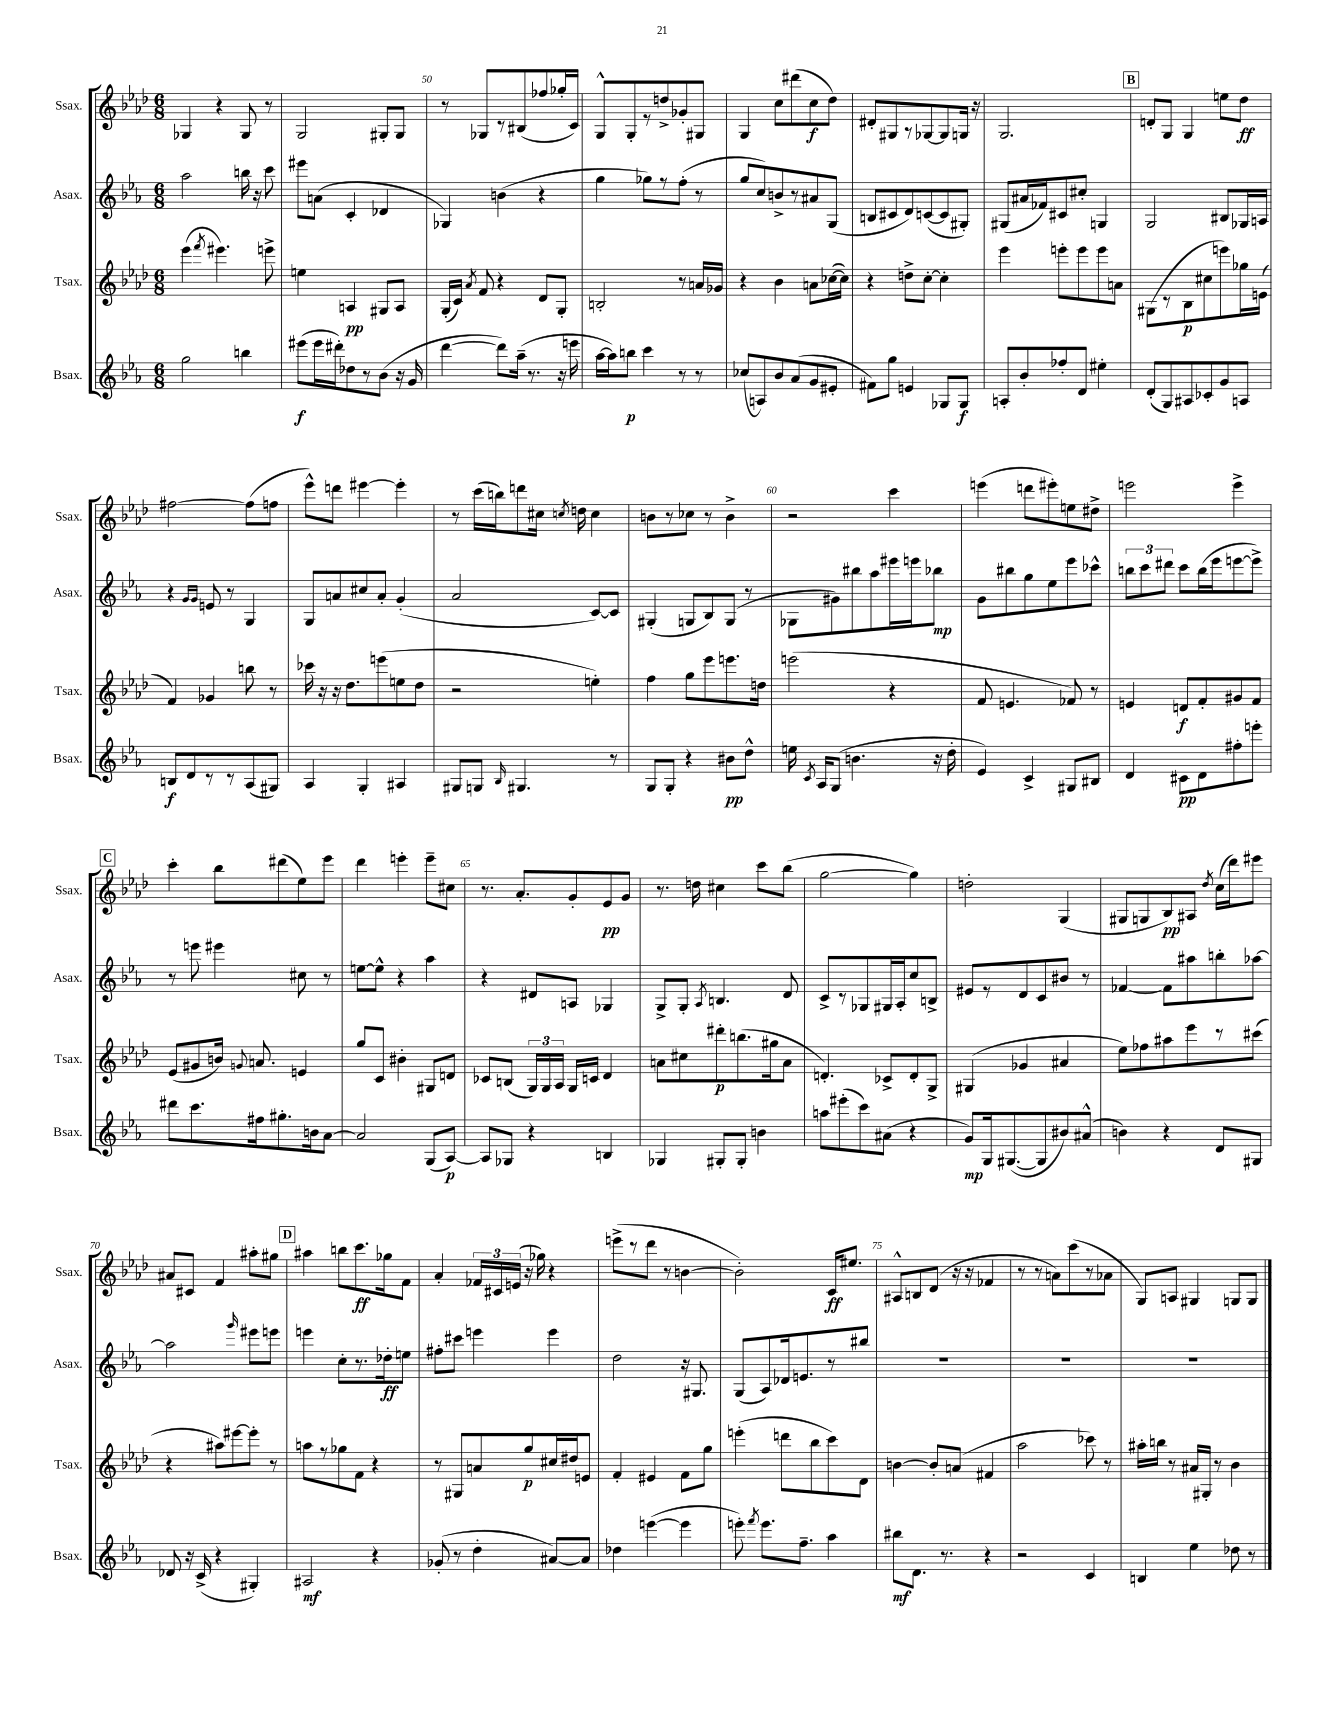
<<
\new StaffGroup <<
\new Staff = "s0" \with { instrumentName = "Ssax." shortInstrumentName = "Ssax." } {
    \clef treble \key aes \major \numericTimeSignature \time 6/8
    \autoBeamOff ges4 r4 ges8 r8 |
    g2 gis8[-. gis8] |
    r8 ges8[ r8 bis8( fes''8 ges''16-. c'16]) |
    g8[-^ g8-. r8 d''8-> ges'8-. gis8] |
    g4 c''8[ dis'''8( c''8\f des''8]) |
    dis'8[-. gis8 r8 ges8~ ges8 g16] r16 |
    g2. |
    \mark \markup { \box "B" } d'8[-. g8] g4 e''8[ des''8]\ff |
    fis''2~ fis''8[( f''8] |
    ees'''8[-^) d'''8] eis'''4~ eis'''4-. |
    r8 c'''16[( b''16) d'''8 cis''16] \acciaccatura { c''8 } d''16 c''4 |
    b'8[ r8 ces''8] r8 b'4-> |
    r2 c'''4 |
    e'''4( d'''8[ eis'''8-.) e''8 dis''8]-> |
    e'''2 e'''4-> |
    \mark \markup { \box "C" } c'''4-. bes''8[ dis'''8( ees''8) ees'''8] |
    des'''4 e'''4-. e'''8[-- cis''8] |
    r8. aes'8.[-. g'8-. ees'8\pp g'8] |
    r8. d''16 cis''4 c'''8[ bes''8]( |
    g''2~ g''4) |
    d''2-. g4( |
    gis8[ g8 bes8\pp) ais8] \acciaccatura { des''8 } c''16[( des'''16) eis'''8] |
    ais'8[ cis'8] f'4 ais''8[-. gis''8] |
    \mark \markup { \box "D" } ais''4 b''8[ c'''8.\ff ges''16 f'8] |
    aes'4-. \tuplet 3/2 { fes'16[ cis'16 e'16]( } r16 ges''16) r4 |
    e'''8[->( r8 des'''8] r8 b'4~ |
    b'2-.) c'16[\ff eis''8.] |
    ais8[-^ b8 des'8]( r16 r16 fes'4 |
    r8 r8 a'8[) c'''8( r8 aes'8] |
    g8[) a8] gis4 g8[ g8] \bar "|." |
}
\new Staff = "s1" \with { instrumentName = "Asax." shortInstrumentName = "Asax." } {
    \clef treble \key ees \major \numericTimeSignature \time 6/8
    \autoBeamOff aes''2 b''16 r16 c'''8 |
    eis'''8[ a'8]( c'4-. des'4 |
    ges4) b'4( r4 |
    g''4 ges''8[) r8 f''8]-.( r8 |
    g''8[ c''8) b'8-> r8 ais'8 g8]( |
    b8[ cis'8 d'8) c'8~( c'8 gis8]-.) |
    gis8[( ais'16 fes'16) cis'8 cis''8]-. g4 |
    \mark \markup { \box "B" } g2 bis8[ ges16 a16] |
    r4 \grace { g'16[ g'16] } e'8 r8 g4 |
    g8[ a'8 cis''8 a'8]-. g'4-.( |
    aes'2 c'8[~) c'8] |
    gis4-.( g8[ bes8) g8]( r8 |
    ges8[ gis'8) bis''8 aes''8 eis'''16 e'''16 bes''8]\mp |
    g'8[ bis''8 g''8 ees''8 ees'''8 ces'''8]-^ |
    \tuplet 3/2 { b''8[ c'''8 dis'''8] } c'''8[ b''16( ees'''16 e'''8~ e'''8]->) |
    \mark \markup { \box "C" } r8 e'''8 eis'''4 cis''8 r8 |
    e''8[~ e''8]-^ r4 aes''4 |
    r4 dis'8[ a8] ges4 |
    g8[-> g8]-. \acciaccatura { aes8 } b4. d'8 |
    c'8[-> r8 ges8 gis16 aes16-. c''8 b8]-> |
    eis'8[ r8 d'8 c'8 bis'8] r8 |
    fes'4~ fes'8[ ais''8 b''8-. aes''8]~ |
    aes''2 \grace { g'''16 } eis'''8[ e'''8] |
    \mark \markup { \box "D" } e'''4 c''8[-. r8. des''16-.\ff e''8] |
    fis''8[-. cis'''8] e'''4 e'''4 |
    d''2 r16 gis8. |
    g8[( aes8) des'16 e'8. r8 bis''8] |
    R2. |
    R2. |
    R2. \bar "|." |
}
\new Staff = "s2" \with { instrumentName = "Tsax." shortInstrumentName = "Tsax." } {
    \clef treble \key aes \major \numericTimeSignature \time 6/8
    \autoBeamOff ees'''4( \acciaccatura { f'''8 } eis'''4.) e'''8-> |
    e''4 a4\pp gis8[ a8] |
    g16[-.( c'16]) \acciaccatura { aes'8 } f'8 r4 des'8[ g8]-. |
    b2-. r8 a'16[ ges'16] |
    r4 bes'4 a'8[ ces''16~( ces''16]) |
    r4 d''8[-> c''8]~-. c''4-. |
    ees'''4 e'''8[-. e'''8 e'''8 a'8] |
    \mark \markup { \box "B" } gis8[( r8 bes8\p cis''8 e'''8) ges''16 e'16]( |
    f'4) ges'4 b''8 r8 |
    ces'''16 r16 r16 des''8.[ e'''8( e''8 des''8] |
    r2 e''4-.) |
    f''4 g''8[ ees'''8 e'''8. d''16] |
    e'''2( r4 |
    f'8 e'4. fes'8) r8 |
    e'4 d'8[\f f'8-. gis'8 f'8] |
    \mark \markup { \box "C" } ees'8[( gis'8 b'16]) \appoggiatura { g'8 } a'8. e'4 |
    g''8[ c'8] bis'4-. gis8[ d'8] |
    ces'8[ b8]( \tuplet 3/2 { g16[) g16 aes16] } g16[ c'16] des'4 |
    a'8[ cis''8 dis'''8-.\p b''8.( gis''16 a'8] |
    d'4.-.) ces'8[-> d'8-. g8]-> |
    gis4( ges'4 ais'4 |
    ees''8[) fes''8 ais''8 ees'''8 r8 cis'''8]( |
    r4 ais''8[) eis'''8~ eis'''8]-. r8 |
    \mark \markup { \box "D" } a''8[ r8 ges''8 f'8] r4 |
    r8 gis8[ a'8 g''8\p cis''16 dis''16 e'8] |
    f'4-. eis'4 f'8[ g''8] |
    e'''4-.( d'''8[ bes''8 c'''8) des'8] |
    b'4~ b'8[-. a'8]( fis'4 |
    aes''2 ces'''8) r8 |
    ais''16[-. b''16] r8 ais'16[ gis16]-. r8 bes'4 \bar "|." |
}
\new Staff = "s3" \with { instrumentName = "Bsax." shortInstrumentName = "Bsax." } {
    \clef treble \key ees \major \numericTimeSignature \time 6/8
    \autoBeamOff g''2 b''4 |
    eis'''8[\f( eis'''16 dis'''16-.) des''8 r8 bes'8]( r16 g'16 |
    d'''4~ d'''8[) aes''16]--( r8. r16 e'''16 |
    aes''16[~ aes''16) b''8]\p c'''4 r8 r8 |
    ces''8[( a8) bes'8 aes'8( g'8 eis'8]-. |
    fis'8[) g''8] e'4 ges8[ ges8]\f |
    a8[-. bes'8-. fes''8-. d'8] eis''4-. |
    \mark \markup { \box "B" } d'8[-.( g8) ais8 ces'8-. g'8 a8] |
    b8[\f d'8 r8 r8 aes8( gis8]) |
    aes4 g4-. ais4 |
    gis8[ g8] \grace { bes16 } gis4. r8 |
    g8[ g8]-. r4 bis'8[\pp d''8]-^ |
    e''16 \acciaccatura { c'8 } aes16[ g8]( b'4. r16 d''16-. |
    ees'4) c'4-> gis8[ bis8] |
    d'4 cis'8[\pp d'8 fis''8-. e'''8]-. |
    \mark \markup { \box "C" } dis'''8[ c'''8. fis''16 gis''8.-. b'16 aes'8]~ |
    aes'2 g8[( aes8]~\p) |
    aes8[ ges8] r4 b4 |
    ges4 gis8[-. gis8]-. b'4 |
    a''8[ eis'''8-.( c'''8) ais'8]( r4 |
    g'8[\mp) g16 gis8.~( gis8 bis'8) ais'8]-^( |
    b'4) r4 d'8[ gis8] |
    des'8 r16 c'16->( r4 gis4-.) |
    \mark \markup { \box "D" } ais2\mf r4 |
    ges'8-.( r8 d''4-. ais'8[~) ais'8] |
    des''4 e'''4~( e'''4 |
    e'''8-.) \acciaccatura { f'''8 } e'''8.[ f''8.]-- aes''4 |
    bis''8[\mf d'8.] r8. r4 |
    r2 c'4 |
    b4 ees''4 des''8 r8 \bar "|." |
}
>>
>>
\layout { \context { \Score currentBarNumber = #48 \override BarNumber.break-visibility = ##(#f #t #t) barNumberVisibility = #(every-nth-bar-number-visible 5) } }
